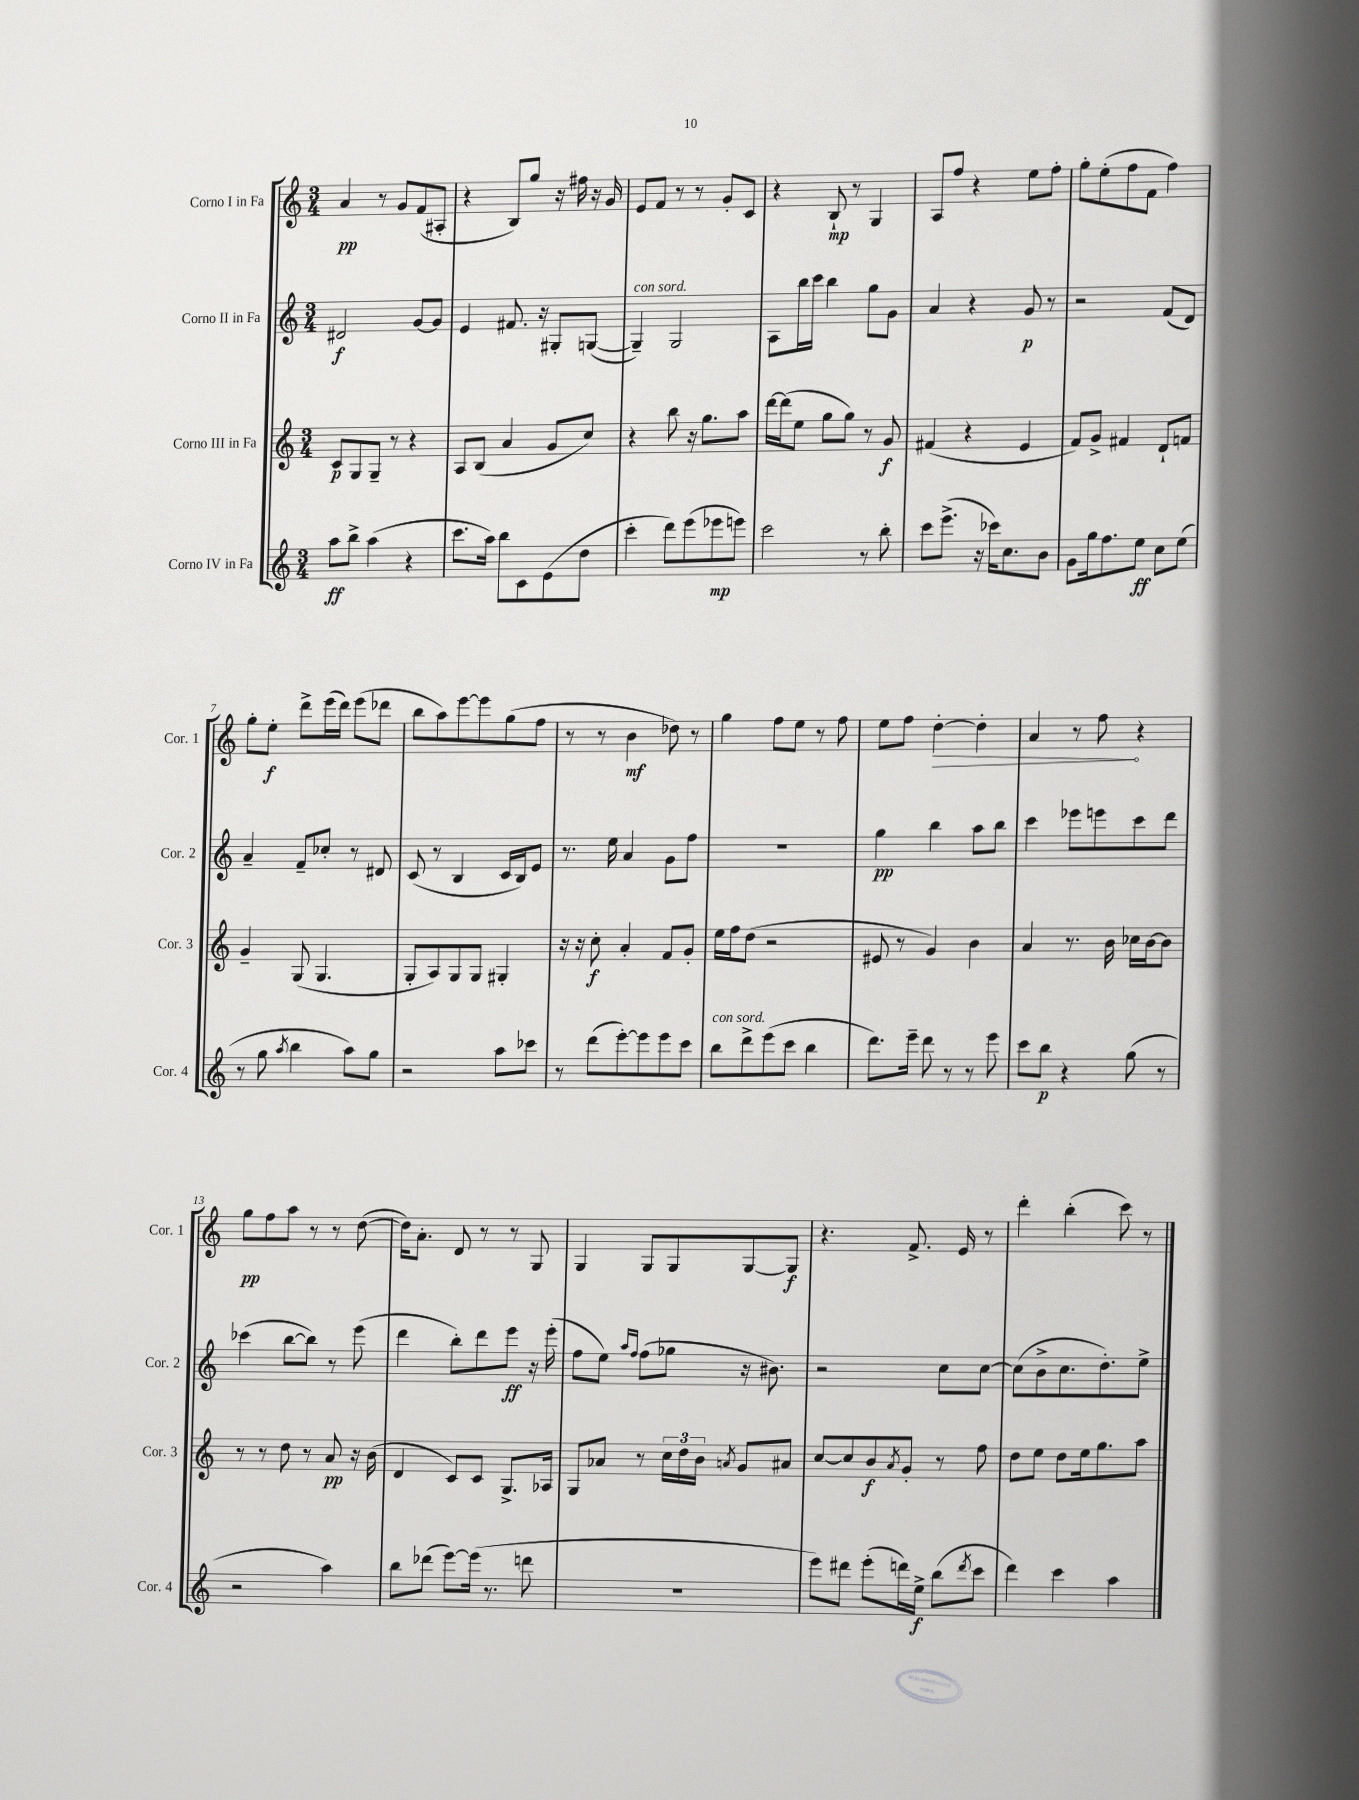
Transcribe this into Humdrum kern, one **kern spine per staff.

**kern	**kern	**kern	**kern
*staff4	*staff3	*staff2	*staff1
*clefG2	*clefG2	*clefG2	*clefG2
*k[]	*k[]	*k[]	*k[]
*M3/4	*M3/4	*M3/4	*M3/4
8aa	8c	2d#	4a
8bb^	8G	.	.
(4aa	8G~	.	8r
.	8r	.	8g
4r	4r	[8g	(8f
.	.	8g]	8A#'
=	=	=	=
8.ccc	8A	4e	4r
.	(8B	.	.
16aa)	.	.	.
8bb	4a	8.f#	8B)
8c	.	.	8gg
.	.	16r	.
(8e	8g	8G#'	16r
.	.	.	16ff#
8dd	8cc)	([8G	16r
.	.	.	16g
=	=	=	=
4ccc'	4r	4G~])	8e
.	.	.	8f
8ddd)	8bb	2G	8r
(8eee	16r	.	8r
.	8.gg	.	.
8eee-	.	.	8g'
8eee)	8aa	.	8c
=	=	=	=
2ccc	[16ddd	8A	4r
.	(16ddd]	.	.
.	8ee	16bb	.
.	.	16ccc	.
.	8gg	4bb	8B`
.	8gg)	.	8r
8r	8r	8gg	4G
8bb'	8g	8g	.
=	=	=	=
8ccc	(4f#	4a	8A
(8.eee^	.	.	8ff
.	4r	4r	4r
16r	.	.	.
16ccc-)	.	.	.
8.cc	.	.	.
.	4e	8g	8ee
8b	.	8r	8ff'
=	=	=	=
8g	8f)	2r	8gg'
16gg	8g^	.	(8ee'
8.ff	.	.	.
.	4f#	.	8ff
8ee	.	.	8f
8cc	8d`	(8f	4ff)
(8ee	8f	8d)	.
=	=	=	=
8r	4g~	4a~	8gg'
8gg	.	.	8ee'
8qaa	.	.	.
4bb	(8G	8f~	8ddd^
.	4.G	8cc-'	(16eee
.	.	.	16ddd)
8aa)	.	8r	(8eee
8gg	.	8d#	8ddd-
=	=	=	=
2r	8G'	(8c	8bb
.	8A)	8r	8aa)
.	8G	4B	[8eee
.	8G	.	8eee]
8aa	4G#'	16c	(8gg
.	.	16B)	.
8ccc-	.	8e	8ff
=	=	=	=
8r	16r	8.r	8r
.	16r	.	.
(8ddd	8cc'	.	8r
.	.	16ee	.
[8eee')	4a'	4a	4b
8eee]	.	.	.
8eee	8f	8g	8dd-)
8ccc	8g'	8ff	8r
=	=	=	=
8bb	16ee	2.r	4gg
.	16ff	.	.
8ddd^	(8dd	.	.
(8eee	2r	.	8ff
8ccc	.	.	8ee
4bb	.	.	8r
.	.	.	8ff
=	=	=	=
8.ddd)	8e#	4gg	8ee
.	8r	.	8ff
16eee~	.	.	.
8ddd	4g)	4bb	[4dd'
8r	.	.	.
8r	4b	8aa	4dd']
8eee	.	8bb	.
=	=	=	=
8ccc	4a	4ccc	4a
8bb	.	.	.
4r	8.r	8eee-	8r
.	.	8eee	8ff
.	16b	.	.
(8gg	16cc-	8ccc	4r
.	[16b	.	.
8r	8b]	8ddd	.
=	=	=	=
2r	8r	(4ccc-	8gg
.	8r	.	8ff
.	8dd	[8bb	8aa
.	8r	8bb])	8r
4aa)	8a	8r	8r
.	16r	(8eee	([8dd
.	(16b	.	.
=	=	=	=
8bb	4d	4ddd	16dd])
.	.	.	8.a'
(8ddd-	.	.	.
[8eee)	8c)	8bb')	8d
(16eee]	8c	8ddd	8r
8.r	.	.	.
.	8.G^	8eee	8r
8ddd	.	16r	8G
.	16A-	(16eee'	.
=	=	=	=
2.r	8G	8ff	4G
.	8a-	8ee)	.
.	.	16qqaa	.
.	.	16qqff	.
.	8r	(8ff	8G
.	24cc	8gg-	8G
.	24dd	.	.
.	24b	.	.
.	8qa	.	.
.	8g	16r	[8G
.	.	8.b#)	.
.	8a#	.	8G]
=	=	=	=
8eee)	[8cc	2r	4.r
8ddd#	8cc]	.	.
(8eee'	8b	.	.
.	8qa	.	.
16ddd)	8g'	.	8.f^
16ee^	.	.	.
(8bb	8r	8cc	.
.	.	.	16e
8qddd	.	.	.
8ccc	8ff	[8cc	8r
=	=	=	=
4ddd)	8dd	(8cc]	4ddd'
.	8ee	8b^	.
4ccc	8dd	8.cc	(4bb'
.	16ee	.	.
.	8.gg	8.dd')	.
4aa	.	.	8ccc)
.	8aa	8ee^	8r
==	==	==	==
*-	*-	*-	*-
